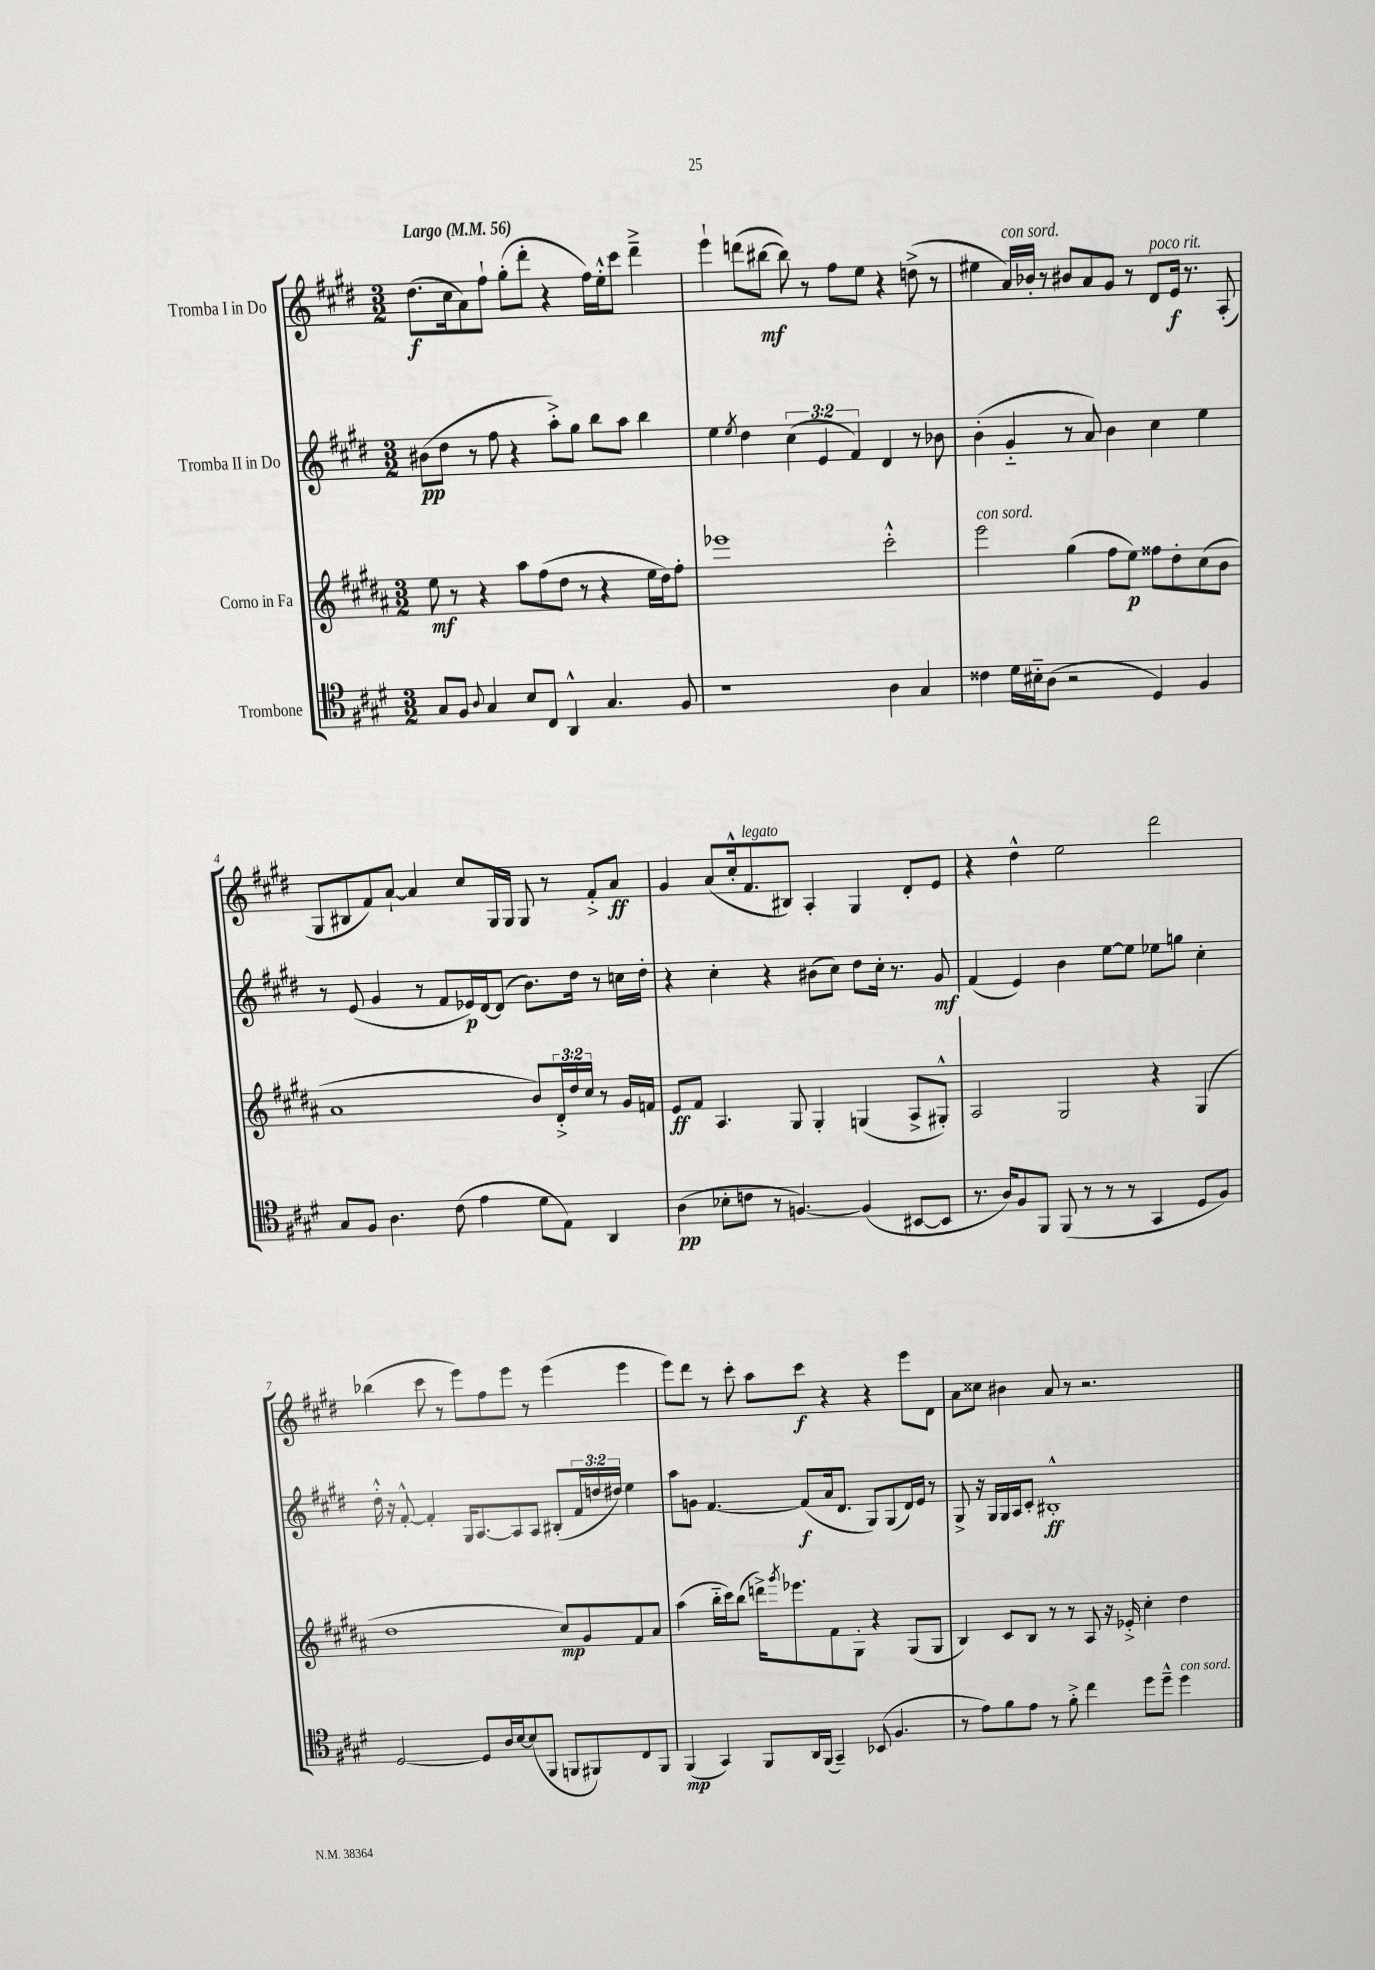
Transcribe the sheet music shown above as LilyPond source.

<<
\new StaffGroup <<
\new Staff = "s0" \with { instrumentName = "Tromba I in Do" } {
    \clef treble \key e \major \numericTimeSignature \time 3/2 \tempo "Largo" 4 = 56
    dis''8.\f( cis''16 a'8) fis''8-! gis''8-.( dis'''8-. r4 fis''16) e''16-.-^ cis'''8 dis'''4---> |
    e'''4-! d'''8( bis''8~\mf bis''8) r8 fis''8 e''8 r4 d''8->( r8 |
    eis''4 a'16^\markup { \italic "con sord." }) bes'16-. r8 bis'8 a'8 gis'8 r8 dis'8^\markup { \italic "poco rit." } e'16\f r8. a8-.( |
    gis8 bis8 fis'8) a'8~-! a'4 cis''8 gis16 gis16 gis8 r8 fis'8-.-> a'8\ff |
    gis'4 a'8( cis''16-.-^ fis'8.^\markup { \italic "legato" } bis8) a4-. gis4 dis'8-. e'8 |
    r4 dis''4-^ e''2 dis'''2 |
    bes''4( cis'''8 r8 e'''8) fis''8 e'''8 r8 e'''4( e'''4 |
    e'''8) dis'''8 r8 cis'''8-. a''8 cis'''8\f r4 r4 e'''8 dis'8 |
    a'8 cisis''8 bis'4 a'8 r8 r2. \bar "|." |
}
\new Staff = "s1" \with { instrumentName = "Tromba II in Do" } {
    \clef treble \key e \major \numericTimeSignature \time 3/2 \override Staff.TupletNumber.text = #tuplet-number::calc-fraction-text
    bis'8\pp( dis''8 r8 fis''8 r4 a''8-.->) gis''8 b''8 a''8 b''4 |
    e''4 \acciaccatura { e''8 } dis''4 \tuplet 3/2 { cis''4( e'4 fis'4) } dis'4 r8 bes'8 |
    b'4-.( gis'4-_ r8 a'8) b'4 cis''4 e''4 |
    r8 e'8( gis'4 r8 fis'8 ees'16\p) dis'16~ dis'8( b'8.) dis''16 r8 c''16 dis''16-. |
    r4 cis''4-. r4 bis'8( cis''8) dis''8 cis''16-. r8. gis'8\mf |
    fis'4( e'4) b'4 e''8~ e''8 ees''8 g''8 cis''4-. |
    dis''16-.-^ r16 fis'8~-.-^ fis'4-. gis16 a8.~ a8 a8 bis8-.( \tuplet 3/2 { fis'16 d''16 dis''16) } e''4 |
    a''8 g'8 fis'4.~ fis'8\f( a'16 dis'8. gis8) gis8( dis'16) e'16 r8 |
    gis8-> r16 gis16 gis16 a16 cis'8-. bis1-.-^\ff \bar "|." |
}
\new Staff = "s2" \with { instrumentName = "Corno in Fa" } {
    \clef treble \key b \major \numericTimeSignature \time 3/2 \override Staff.TupletNumber.text = #tuplet-number::calc-fraction-text
    e''8\mf r8 r4 ais''8 fis''8( dis''8 r8 r4 e''16 dis''16) fis''8-. |
    ees'''1 cis'''2-.-^ |
    e'''2^\markup { \italic "con sord." } gis''4( fis''8 e''8\p) fisis''8 dis''8-. cis''8( b'8 |
    ais'1 b'8) \tuplet 3/2 { dis'16-.-> dis''16 cis''16 } r8 gis'16 f'16 |
    e'8\ff fis'8 ais4. gis8 gis4-. g4( ais8-> gis8-.-^) |
    ais2 gis2 r4 gis4( |
    dis''1 cis''8\mp) gis'8 fis'8 ais'8 |
    ais''4( b''16-_ cis'''16) b''8( d'''16->) \acciaccatura { gis'''8 } ees'''8. fis'8 gis8-. r4 gis8( gis8 |
    b4) cis'8 b8 r8 r8 ais8 r16 ees'16-.-> cis''4-. dis''4 \bar "|." |
}
\new Staff = "s3" \with { instrumentName = "Trombone" } {
    \clef tenor \key e \major \numericTimeSignature \time 3/2
    gis8 fis8 \appoggiatura { a8 } gis4 b8 cis8 a,4-^ gis4. fis8 |
    r1 a4 gis4 |
    cisis'4 dis'16 bis16-_ a8( r2 dis4) fis4 |
    gis8 fis8 a4. cis'8( e'4 dis'8 e8) a,4 |
    a4\pp( bes8-. c'8 r8 f4.~) f4( bis,8~ bis,8 |
    r8. a16) fis8 fis,8 fis,8( r8 r8 r8 gis,4 dis8 fis8) |
    dis2~ dis8 a16 b16~ b8( fis,8 f,8 fis,8) cis8 fis,8 |
    fis,4\mp( gis,4) fis,8 a,16 fis,16( gis,4--) bes,8( fis4. |
    r8 e'8) fis'8 e'8 r8 fis'8-.-> cis''4 dis''8 dis''8---^ dis''4^\markup { \italic "con sord." } \bar "|." |
}
>>
>>
